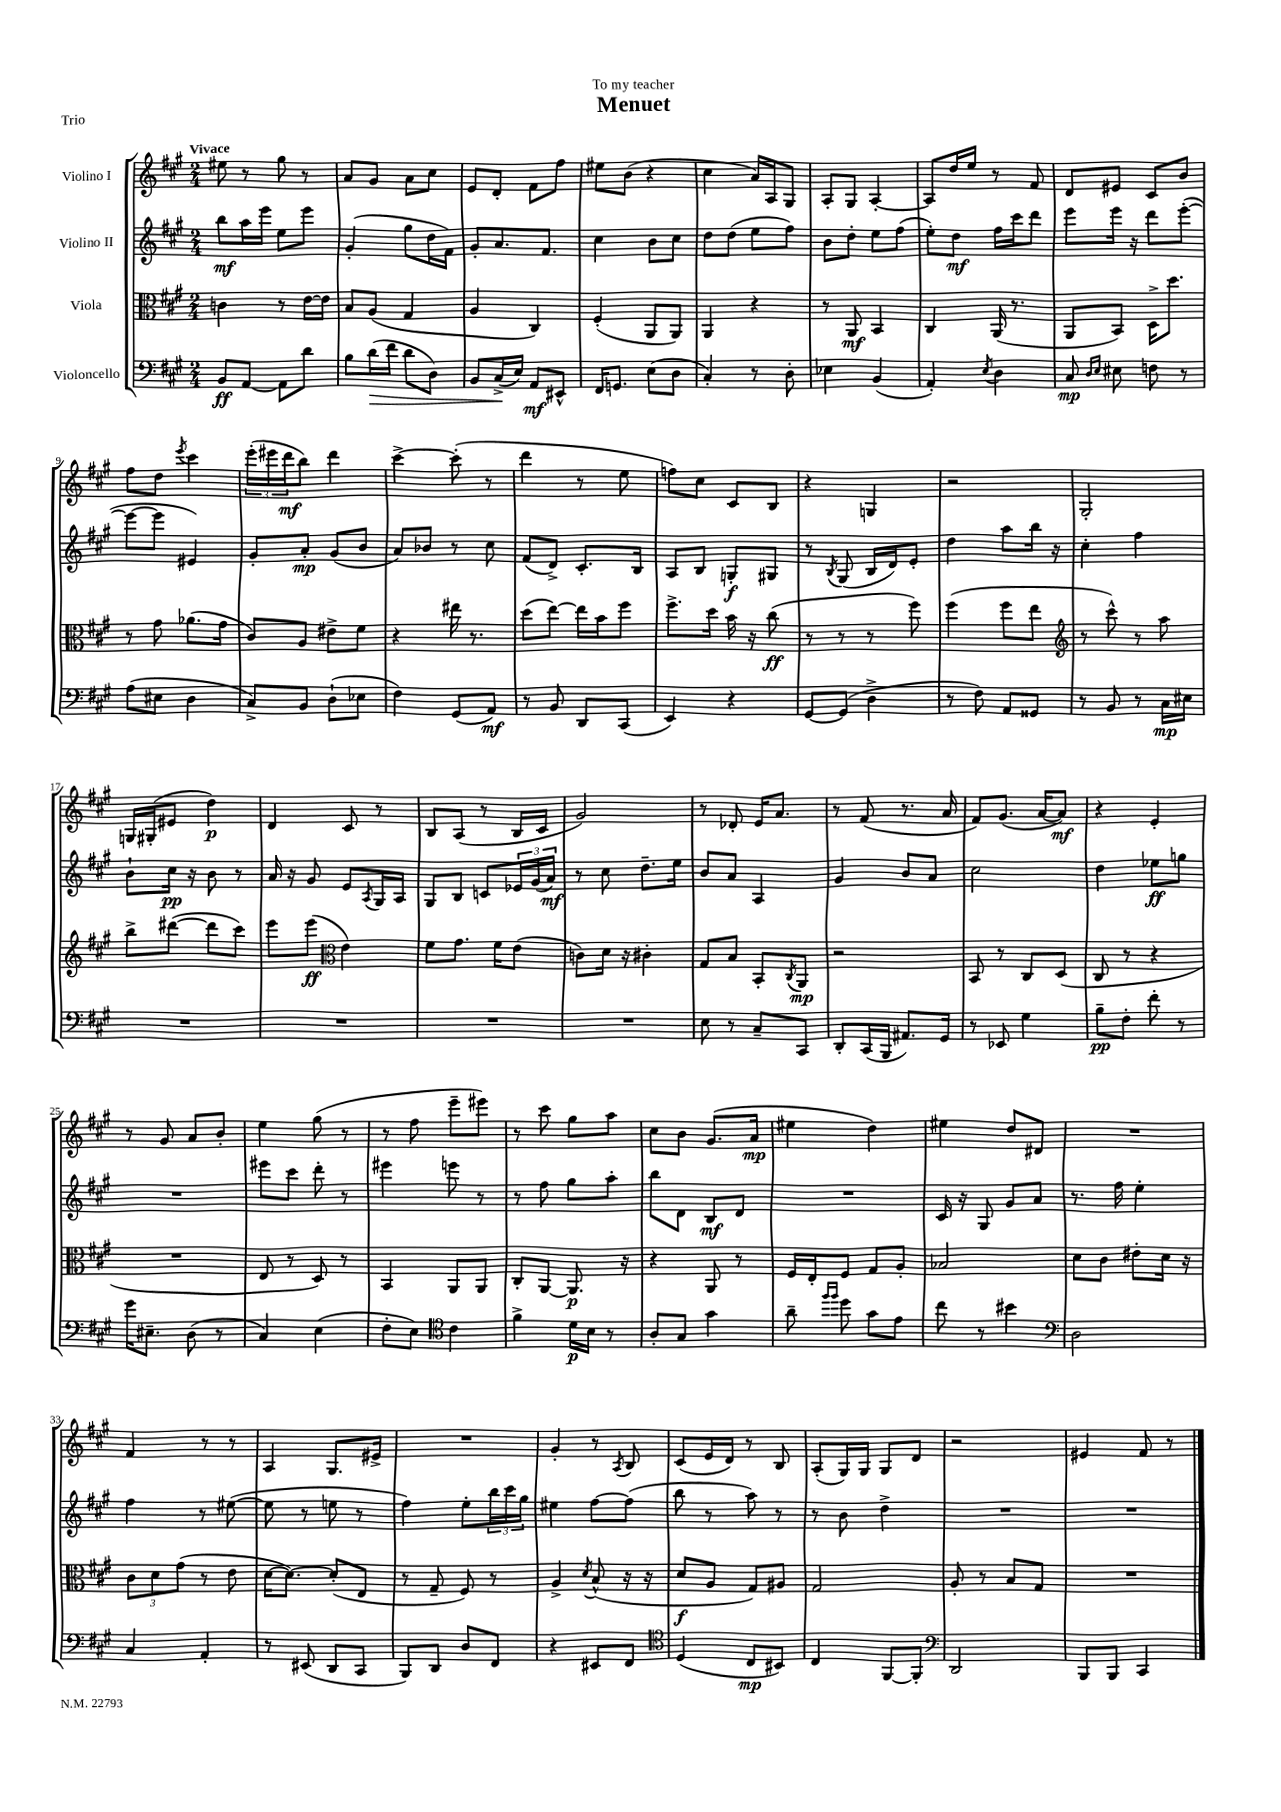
\header { title = "Menuet" dedication = "To my teacher" piece = "Trio" }
<<
\new StaffGroup <<
\new Staff = "s0" \with { instrumentName = "Violino I" } {
    \clef treble \key a \major \numericTimeSignature \time 2/4 \tempo "Vivace"
    eis''8 r8 gis''8 r8 |
    a'8 gis'8 a'8 cis''8 |
    e'8 d'8-. fis'8 fis''8 |
    eis''8 b'8( r4 |
    cis''4 a'16) a16 gis8 |
    a8-. gis8 a4~-. |
    a8 d''16 e''16 r8 fis'8 |
    d'8 eis'8 cis'8 b'8 |
    fis''8 d''8 \acciaccatura { e'''8 } cis'''4 |
    \tuplet 3/2 { e'''16-.( eis'''16 d'''16\mf } b''8) d'''4 |
    cis'''4~-> cis'''8-.( r8 |
    d'''4 r8 e''8 |
    f''8) cis''8 cis'8 b8 |
    r4 g4 |
    r2 |
    gis2-. |
    g16 gis16-.( eis'8 d''4\p) |
    d'4 cis'8 r8 |
    b8 a8( r8 b16 cis'16 |
    gis'2) |
    r8 des'8-. e'16 a'8. |
    r8 fis'8( r8. a'16 |
    fis'8) gis'8.( a'16~ a'8\mf) |
    r4 e'4-. |
    r8 gis'8 a'8 b'8-. |
    e''4 gis''8( r8 |
    r8 fis''8 e'''8-- eis'''8) |
    r8 cis'''8 gis''8 a''8 |
    cis''8 b'8 gis'8.( a'16\mp |
    eis''4 d''4) |
    eis''4 d''8 dis'8 |
    R2 |
    fis'4 r8 r8 |
    a4 gis8. eis'16-> |
    R2 |
    gis'4-. r8 \acciaccatura { a8 } b8 |
    cis'8( e'16 d'16) r8 b8 |
    a8-.( gis16) gis16 gis8 d'8 |
    r2 |
    eis'4 fis'8 r8 \bar "|." |
}
\new Staff = "s1" \with { instrumentName = "Violino II" } {
    \clef treble \key a \major \numericTimeSignature \time 2/4
    b''8\mf a''16 e'''16 e''8 e'''8 |
    gis'4-.( gis''8 d''16 fis'16) |
    gis'8-. a'8. fis'8. |
    cis''4 b'8 cis''8 |
    d''8 d''8( e''8 fis''8) |
    b'8 d''8-. e''8 fis''8( |
    e''8-.) d''8\mf fis''16 cis'''16 d'''8 |
    e'''8 e'''16 r16 d'''8 e'''8~-.( |
    e'''8~ e'''8 eis'4) |
    gis'8-. a'8-.\mp gis'8( b'8 |
    a'8) bes'8 r8 cis''8 |
    fis'8( d'8->) cis'8.-. b16 |
    a8 b8 g8-.\f gis8 |
    r8 \acciaccatura { b8 } gis8( b16 d'16) e'8-. |
    d''4 a''8 b''16 r16 |
    cis''4-. fis''4 |
    b'8-! cis''16\pp r16 b'8 r8 |
    a'16 r16 gis'8 e'8 \acciaccatura { a8 } gis16 a16 |
    gis8 b8 c'8 \tuplet 3/2 { ees'16 gis'16( a'16\mf) } |
    r8 cis''8 d''8.-- e''16 |
    b'8 a'8 a4 |
    gis'4 b'8 a'8 |
    cis''2 |
    d''4 ees''8\ff g''8 |
    R2 |
    eis'''8 cis'''8 d'''8-. r8 |
    eis'''4 e'''8 r8 |
    r8 fis''8 gis''8 a''8-. |
    b''8 d'8 b8\mf d'8 |
    R2 |
    cis'16 r16 gis8 gis'8 a'8 |
    r8. fis''16 e''4-. |
    fis''4 r8 eis''8~( |
    eis''8 r8 e''8 r8 |
    fis''4) e''8-. \tuplet 3/2 { b''16 cis'''16 gis''16 } |
    eis''4 fis''8~ fis''8( |
    b''8 r8 a''8) r8 |
    r8 b'8 d''4-> |
    R2 |
    R2 \bar "|." |
}
\new Staff = "s2" \with { instrumentName = "Viola" } {
    \clef alto \key a \major \numericTimeSignature \time 2/4
    c'4 r8 e'16~ e'16 |
    b8 a8( gis4 |
    a4 cis4) |
    fis4-.( a,8 a,8) |
    a,4 r4 |
    r8 a,8\mf b,4 |
    cis4 a,16( r8. |
    a,8 b,8) d16-> d''8. |
    r8 gis'8 aes'8.( gis'16 |
    cis'8) a8 eis'8-> fis'8 |
    r4 eis''16 r8. |
    d''8( e''8~) e''16 b'16 fis''8 |
    fis''8.-> d''16 b'16 r16 cis''8\ff( |
    r8 r8 r8 fis''8) |
    fis''4( fis''8 e''8 |
    \clef treble r8 cis'''8-^) r8 a''8 |
    b''8-> dis'''8~( dis'''8 cis'''8) |
    e'''8 e'''8\ff( \clef alto e'4) |
    fis'8 gis'8. fis'16 e'8( |
    c'8) d'16 r16 cis'4-. |
    gis8 b8 b,8-. \acciaccatura { cis8 } a,8\mp |
    r2 |
    b,8 r8 cis8 d8( |
    cis8 r8 r4 |
    R2 |
    e8 r8 d8) r8 |
    b,4 a,8 a,8 |
    cis8-. a,8~ a,8.\p r16 |
    r4 a,8 r8 |
    fis16 e16-. fis8 gis8 a8-. |
    bes2 |
    d'8 cis'8 eis'8-. d'16 r16 |
    \tuplet 3/2 { cis'8 d'8 gis'8( } r8 e'8 |
    d'16~ d'8.~) d'8-.( e8 |
    r8 gis8-- fis8) r8 |
    a4-> \acciaccatura { d'8 } b8-^( r16 r16 |
    d'8\f a8 gis8) ais8 |
    gis2 |
    a8-. r8 b8 gis8 |
    R2 \bar "|." |
}
\new Staff = "s3" \with { instrumentName = "Violoncello" } {
    \clef bass \key a \major \numericTimeSignature \time 2/4
    b,8\ff a,8~ a,8 d'8 |
    b8 d'16\>( fis'16 d'8 d8) |
    b,8 cis16->\!( e16) a,8\mf eis,8-^ |
    fis,16 g,8. e8( d8 |
    cis4-.) r8 d8-. |
    ees4 b,4( |
    a,4-.) \acciaccatura { e8 } d4 |
    cis8\mp \grace { d16 e16 } eis8 f8 r8 |
    a8( eis8 d4 |
    cis8->) b,8 d8-!( ees8 |
    fis4) gis,8( a,8\mf) |
    r8 b,8 d,8 cis,8( |
    e,4) r4 |
    gis,8~ gis,8( d4-> |
    r8 fis8) a,8 gisis,8 |
    r8 b,8 r8 cis16\mp eis16 |
    R2 |
    R2 |
    R2 |
    R2 |
    e8 r8 cis8-- cis,8 |
    d,8-. cis,16( b,,16 ais,8.) gis,16 |
    r8 ees,8 gis4 |
    b8--\pp fis8-. fis'8-. r8 |
    gis'16 eis8.-- d8( r8 |
    cis4) e4( |
    fis8-. e8) \clef tenor cis'4 |
    fis'4-> d'16\p b16 r8 |
    a8-. gis8 gis'4 |
    a'8-- \grace { fis''16 fis''16 } d''8 gis'8 e'8 |
    cis''8 r8 bis'4 |
    \clef bass d2 |
    cis4 a,4-. |
    r8 eis,8( d,8 cis,8 |
    b,,8) d,8 d8 fis,8 |
    r4 eis,8 fis,8 |
    \clef tenor d4( cis8\mp bis,8) |
    cis4 fis,8~ fis,8-. |
    \clef bass d,2 |
    b,,8 b,,8 cis,4 \bar "|." |
}
>>
>>
